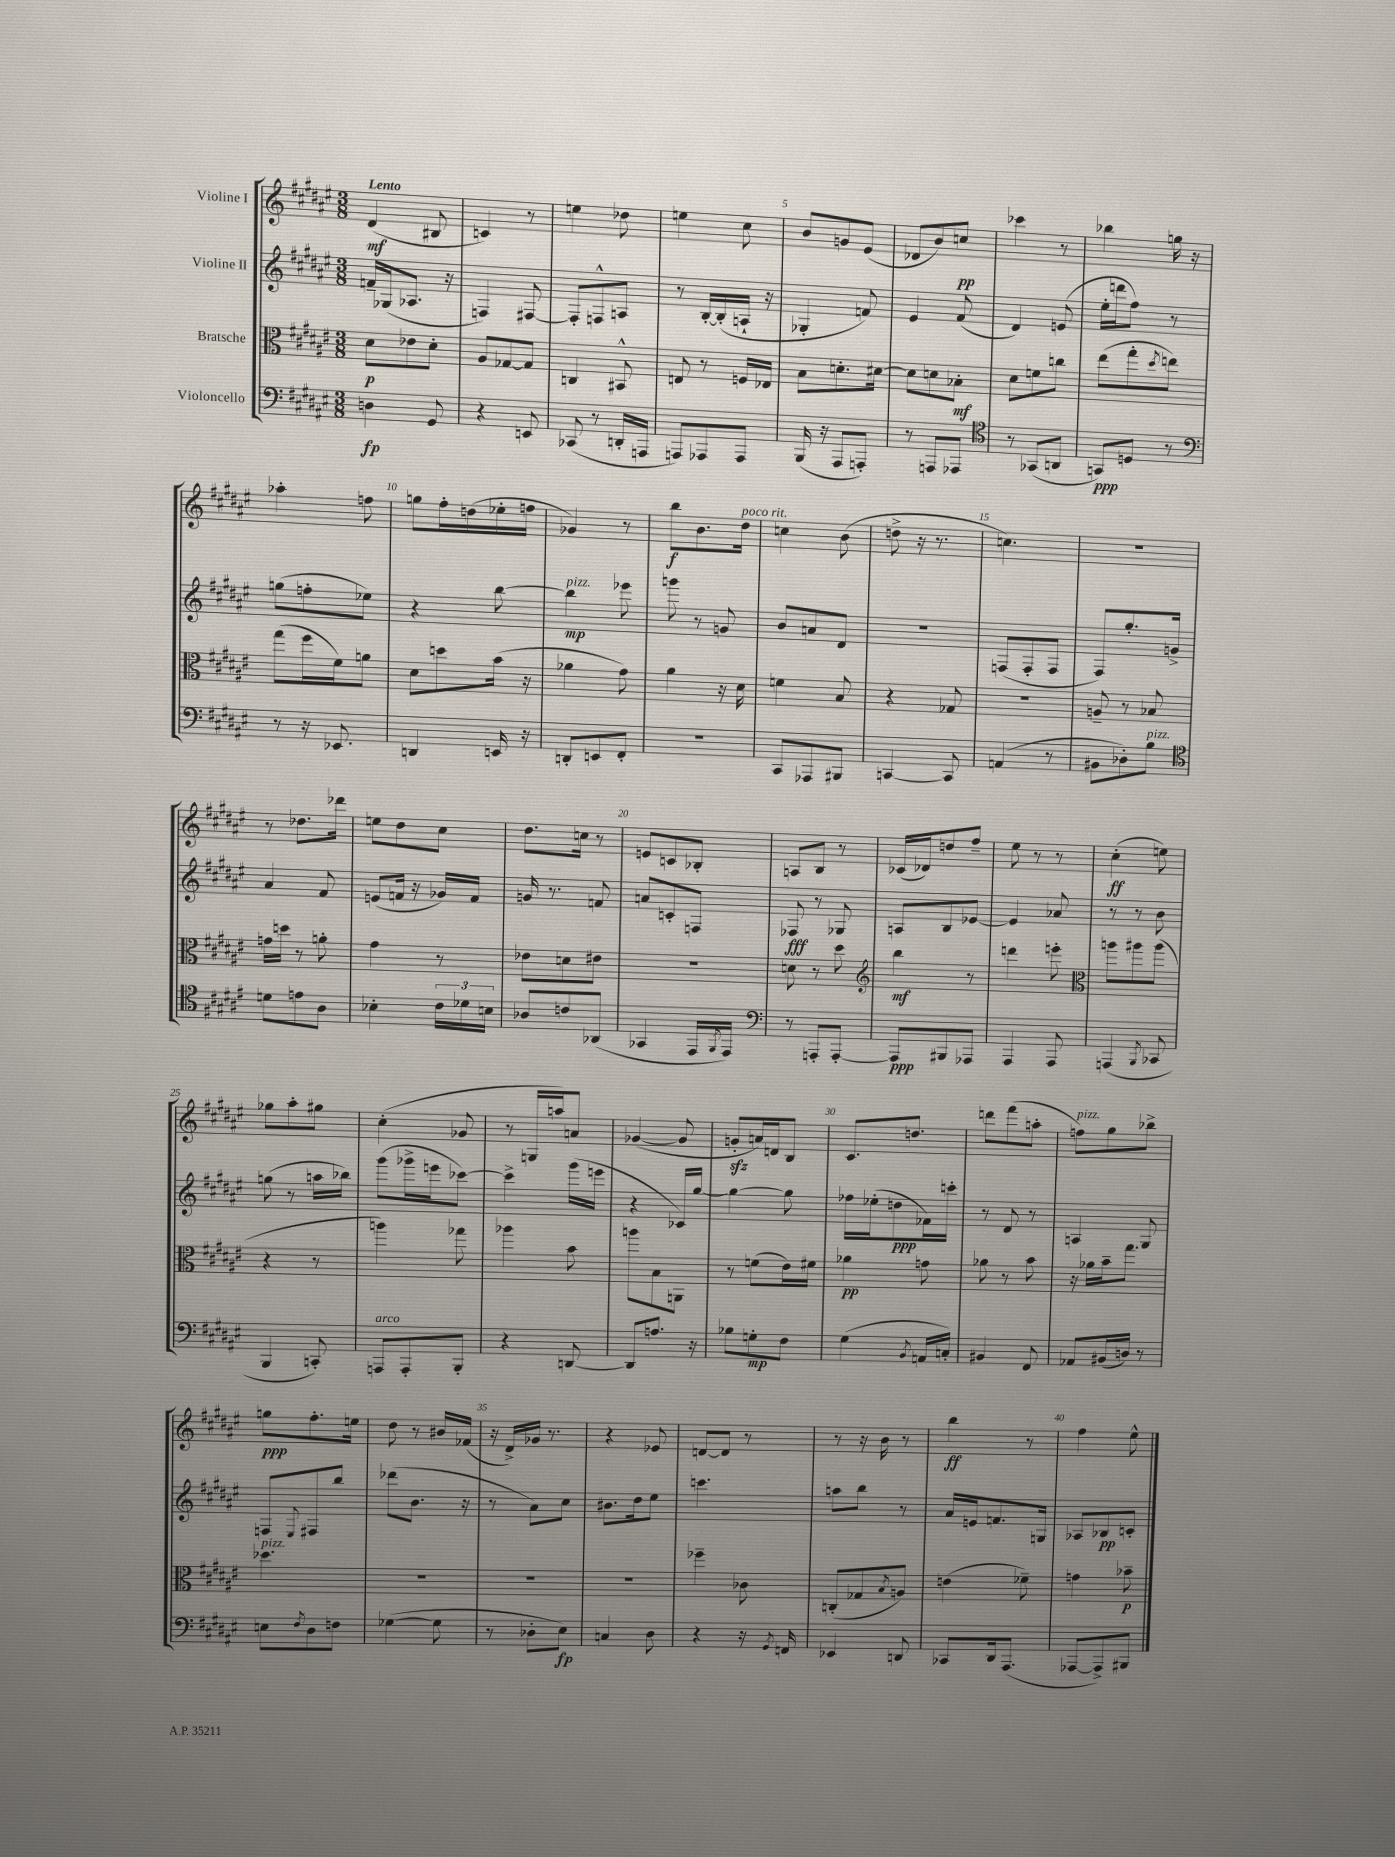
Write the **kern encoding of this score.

**kern	**kern	**kern	**kern
*staff4	*staff3	*staff2	*staff1
*clefF4	*clefC3	*clefG2	*clefG2
*k[f#c#g#d#a#e#]	*k[f#c#g#d#a#e#]	*k[f#c#g#d#a#e#]	*k[f#c#g#d#a#e#]
*M3/8	*M3/8	*M3/8	*M3/8
4D\	8d#\L	16f~/LL	(4d#/
.	.	(16G-/J	.
.	8e-\	8.A-/J	.
8GG#/	8d#'\J	.	8B#/
.	.	16r	.
=	=	=	=
4r	8A#/L	4F/)	4c/)
.	[8G-/	.	.
8EE/	8G-/]J	[8F#/	8r
=	=	=	=
(8CC-/	4C/	8F#'/]L	4ee\
8r	.	8F^^/	.
16DD'/LL	8BB#^^/	8A/J	8dd-\
16AAA/JJ	.	.	.
=	=	=	=
8AAA/L)	8E/	8r	4ee\
8AAA-/	8r	[16B'/LL	.
.	.	(16B'/]	.
8AAA-/J	16F/LL	16A`/JJ	8cc#\
.	16E-/JJ	16r	.
=	=	=	=
(16BBB/	8B\L	4G-'/	8b/L
16r	.	.	.
8AAA#/L	8.d'\	.	8g/
8AAA'/J)	.	8f/)	(8e#/J
.	[16d#\Jk	.	.
=	=	=	=
8r	8d#\]L	4e#/	8d-/L
8AAA/L	8d\	.	8b/)
8AAA-/J	8B-'\J	(8f#/	8cc/J
=	=	=	=
*clefC4	*	*	*
8r	8d#\L	4d#/)	4ccc-\
(8GG-/L	8f\	.	.
8AA/J	8cc\J	(8e/	8r
=	=	=	=
8GG/L)	(8ee#\L	16ee#'\LL	4bb-\
.	.	16ddd\J	.
8D/J	8gg#'\	8ff#\J)	.
.	8qdd#/	.	.
8r	8ee\J)	8r	16gg\
.	.	.	16r
=	=	=	=
*clefF4	*	*	*
8r	(8gg#\L	(8gg\L	4aa-'\
16r	16ff#\L	8ff'\	.
8.EE-/	16f#\J)	.	.
.	8a\J	8ee-\J)	8ff\
=	=	=	=
4DD/	8d#\L	4r	8gg\L
.	8dd\	.	16ff#'\L
.	.	.	(16dd\
16EE/	(16b\Jk	[8bb\	16ee-'\
16r	16r	.	16ff\JJ
=	=	=	=
8DD'/L	4a-\	4bb\]	4g-/)
8EE/	.	.	.
8FF#'/J	8g#\)	8eee-\	8r
=	=	=	=
4.r	4a#\	8ggg\	8bb\L
.	.	8r	8.b\
.	16r	8g/	.
.	16d#\	.	16dd#\Jk
=	=	=	=
8CC#/L	4f\	8b/L	4cc\
8AAA-/	.	8a/	.
8BBB#/J	8B/	8d#/J	(8b\
=	=	=	=
[4CC/	4r	4.r	8dd^\
.	.	.	16r
.	.	.	8.r
8CC/]	8G-/	.	.
=	=	=	=
(4AA/	4.r	(8F/L	4.cc\)
.	.	8F'/	.
8r	.	8F/J	.
=	=	=	=
8BB#\L	8A~/	8F#/L)	4.r
8D-'\)	8r	8.gg#'/	.
8B\J	8B-/	.	.
.	.	16g^/Jk	.
=	=	=	=
*clefC4	*	*	*
8d\L	16g\LL	4a#/	8r
.	16dd\JJ	.	.
8e\	8r	.	8.dd-\L
8A#\J	8a'\	8f#/	.
.	.	.	16ddd-\Jk
=	=	=	=
4B-'\	4g#\	(8e/L	8ee\L
.	.	16f/Jk	8dd#\
.	.	16r	.
24c#\LL	8r	16g-/LL)	8cc#\J
24d-\	.	.	.
.	.	16f/JJ	.
24B\JJ	.	.	.
=	=	=	=
8A-/L	8e-\L	16g/	8.dd#\L
.	.	8.r	.
8c/	8d\	.	.
.	.	.	16cc\Jk
(8AA-/J	8e#\J	8f/	8r
=	=	=	=
4GG-/	4.r	8a/L	8e/L
.	.	8c'/	8c/
16EE#/LL	.	8F/J	8B-'/J
8qFF#/	.	.	.
16EE#/JJ)	.	.	.
=	=	=	=
*clefF4	*	*	*
8r	8d\	8F-/	8A/L
8AAA'/L	8r	8r	8B/J
[8AAA'/J	8dd#\	8G-/	8r
=	=	=	=
*	*clefG2	*	*
8AAA/]L	4bb\	8A/L	(16c-/LL
.	.	.	16d-/J)
8BBB#/	.	8B/	8dd/
8AAA-/J	8r	[8e-/J	8ff#~/J
=	=	=	=
4AAA#/	4ddd\	4e-/]	8ee#\
.	.	.	8r
8AAA#/	8eee'\	8a-/	8r
=	=	=	=
*	*clefC3	*	*
(4AAA/	8aa\L	8r	(4cc#'\
.	8aa#\	8r	.
8qBBB/	.	.	.
8CC-/	(8aa#\J	8b\	8ee\)
=	=	=	=
4BBB/	4r	(8gg\	8gg-\L
.	.	8r	8aa#'\
8CC'/)	8r	16aa\LL	8gg#\J
.	.	16bb-\JJ)	.
=	=	=	=
8AAA/L	4aa\)	(8ggg#\L	(4cc#'\
8AAA'/	.	16ggg-^\L	.
.	.	16eee\J	.
8BBB'/J	8gg-\	[8ccc-\J)	8g-/
=	=	=	=
4r	4aa-\	4ccc-^\]	8r
.	.	.	16G/LL
.	.	.	16aa/J)
[8DD/	8b\	(16ggg#\LL	8a/J
.	.	16eee\JJ	.
=	=	=	=
8DD/]L	8aa\L	4r	([4g-/
8.A/J	8B\	.	.
.	8AA\J	16c-/LL)	8g-/]
16r	.	[16gg#/JJ	.
=	=	=	=
8B-\L	8r	4gg#\_	8g'/L
8G'\	(8f\L	.	16a/L)
.	.	.	16d/J
8F#\J	16e#\L)	8gg#\]	8B/J
.	16f#\JJ	.	.
=	=	=	=
(4G#\	4a-\	16ff-\LL	8.c#/L
.	.	(16ee-'\J	.
.	.	8dd\	.
.	.	.	8.dd/J
8qBB/	.	.	.
16AA/LL	8g\	16f-\L)	.
16C'/JJ)	.	16ccc'\JJ	.
=	=	=	=
4BB#/	8a-\	8r	8ddd\L
.	8r	8d#/	(8fff#\
8FF#/	8b\	8r	8aa'\J
=	=	=	=
8AA-/L	16r	4A/	8ff\L)
.	16a-\LL	.	.
(16BB#/L	16b~\J	.	8gg#\
16D/JJ)	8.gg#\J	.	.
8r	.	8G#/	8bb-^\J
=	=	=	=
8E\L	4.dd-\	8F/L	8gg\L
8qF#/	.	8qqE#/	.
8D#\	.	8F#/	8.ff#'\
8F\J	.	8bb/J	.
.	.	.	16ee\Jk
=	=	=	=
([4G-\	4.r	(8ddd-\L	8dd#\
.	.	8.b\J	8r
8G-\]	.	.	16b#/LL
.	.	16r	(16f-/JJ
=	=	=	=
8r	4.r	8r	16r
.	.	.	16d#^/LL)
8D-'\L	.	8a#\L)	16g-/JJ
.	.	.	8.r
8E#\J)	.	8cc#\J	.
=	=	=	=
4C/	4.r	8.b#\L	4r
.	.	16dd#\k	.
8D#\	.	8ee#\J	8e-/
=	=	=	=
4r	4ff-~\	4.ccc\	[8d/L
.	.	.	8d/]J
16r	8c-\	.	8r
8qGG#/	.	.	.
16FF/	.	.	.
=	=	=	=
4EE-/	(8C'/L	8aa\L	8r
.	8G-/	8bb\J	16r
.	.	.	16b\
.	8qB/	.	.
8DD/	8A/J)	8r	8r
=	=	=	=
8CC-/L	(4e\	16a#/LL	4bb\
.	.	16e/J	.
16DD#/k	.	8.f/	.
(8.AAA#/J	.	.	.
.	8f-~\)	.	8r
.	.	16G/Jk	.
=	=	=	=
[8AAA-/L	4g\	8A-/L	4ff#\
8AAA-^/])	.	8B-/	.
8BBB#/J	8b-~\	8c'/J	8ee#^^\
==	==	==	==
*-	*-	*-	*-
